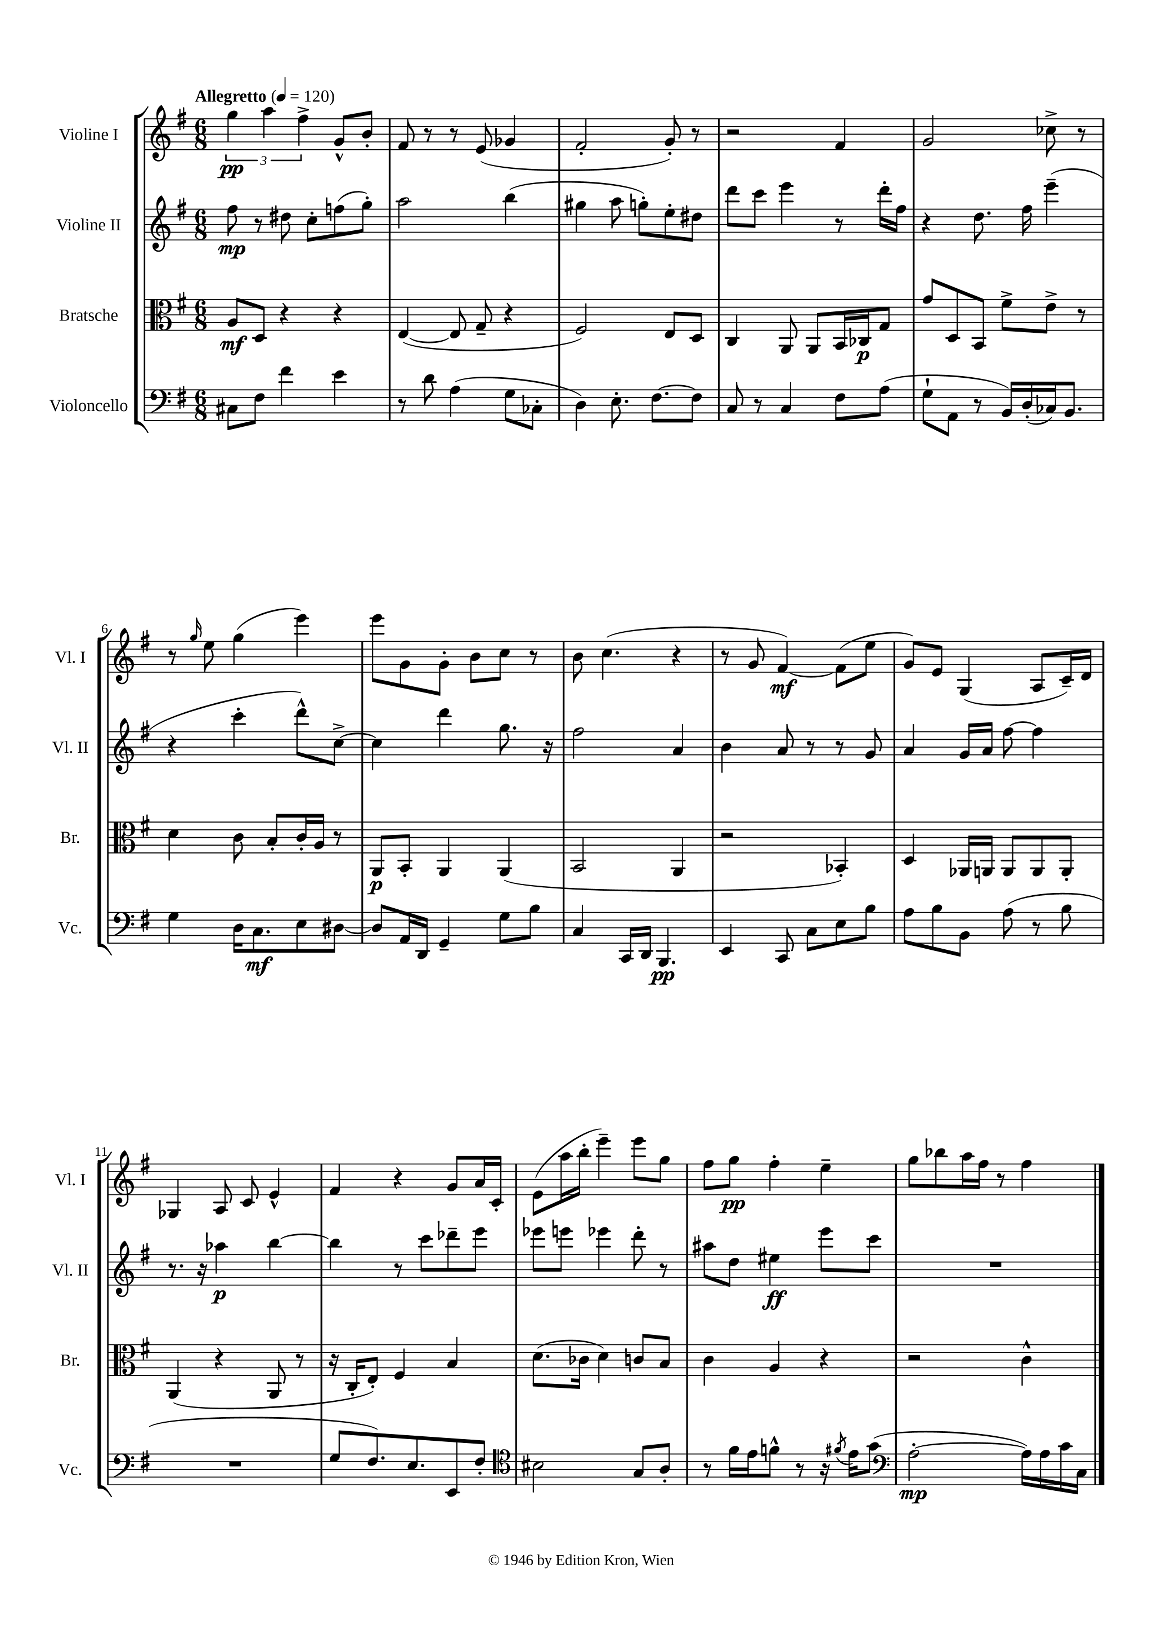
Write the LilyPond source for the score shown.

<<
\new StaffGroup <<
\new Staff = "s0" \with { instrumentName = "Violine I" shortInstrumentName = "Vl. I" } {
    \clef treble \key g \major \numericTimeSignature \time 6/8 \tempo "Allegretto" 4 = 120
    \tuplet 3/2 { g''4\pp a''4 fis''4-> } g'8-^ b'8-. |
    fis'8 r8 r8 e'8( ges'4 |
    fis'2-. g'8-.) r8 |
    r2 fis'4 |
    g'2 ces''8-> r8 |
    r8 \grace { g''16 } e''8 g''4( e'''4) |
    e'''8 g'8 g'8-. b'8 c''8 r8 |
    b'8 c''4.( r4 |
    r8 g'8 fis'4~\mf) fis'8( e''8 |
    g'8) e'8 g4( a8 c'16--) d'16 |
    ges4 a8 c'8 e'4-^ |
    fis'4 r4 g'8 a'16 c'16-. |
    e'8( a''16 b''16-. e'''4--) e'''8 g''8 |
    fis''8 g''8\pp fis''4-. e''4-- |
    g''8 bes''8 a''16 fis''16 r8 fis''4 \bar "|." |
}
\new Staff = "s1" \with { instrumentName = "Violine II" shortInstrumentName = "Vl. II" } {
    \clef treble \key g \major \numericTimeSignature \time 6/8
    fis''8\mp r8 dis''8 c''8-. f''8( g''8-.) |
    a''2 b''4( |
    gis''4 a''8 g''8-.) e''8-. dis''8 |
    d'''8 c'''8 e'''4 r8 d'''16-. fis''16 |
    r4 d''8. fis''16 e'''4--( |
    r4 c'''4-. d'''8-^) c''8~-> |
    c''4 d'''4 g''8. r16 |
    fis''2 a'4 |
    b'4 a'8 r8 r8 g'8 |
    a'4 g'16 a'16 fis''8~ fis''4 |
    r8. r16 aes''4\p b''4~ |
    b''4 r8 c'''8 des'''8-- e'''8 |
    ees'''8 e'''8 ees'''4 d'''8-. r8 |
    ais''8 d''8 eis''4\ff e'''8 c'''8 |
    R2. \bar "|." |
}
\new Staff = "s2" \with { instrumentName = "Bratsche" shortInstrumentName = "Br." } {
    \clef alto \key g \major \numericTimeSignature \time 6/8
    a8\mf d8 r4 r4 |
    e4~( e8 g8-- r4 |
    fis2) e8 d8 |
    c4 a,8 a,8 b,16 ces16\p g8 |
    g'8 d8 b,8 fis'8-> e'8-> r8 |
    d'4 c'8 b8-. c'16-. a16 r8 |
    a,8\p b,8-. a,4 a,4( |
    b,2 a,4 |
    r2 bes,4-.) |
    d4 aes,16 a,16 a,8 a,8 a,8-. |
    a,4( r4 a,8 r8 |
    r16 c16-. e8-.) fis4 b4 |
    d'8.( ces'16 d'4) c'8 b8 |
    c'4 a4 r4 |
    r2 c'4-^ \bar "|." |
}
\new Staff = "s3" \with { instrumentName = "Violoncello" shortInstrumentName = "Vc." } {
    \clef bass \key g \major \numericTimeSignature \time 6/8
    cis8 fis8 fis'4 e'4 |
    r8 d'8 a4( g8 ces8-. |
    d4) e8.-. fis8.~ fis8 |
    c8 r8 c4 fis8 a8( |
    g8-! a,8 r8 b,16) d16-.( ces16) b,8. |
    g4 d16 c8.\mf e8 dis8~ |
    dis8 a,16 d,16 g,4-- g8 b8 |
    c4 c,16 d,16 b,,4.\pp |
    e,4 c,8 c8 e8 b8 |
    a8 b8 b,8 a8( r8 b8 |
    R2. |
    g8 fis8.) e8. e,8 fis8-. |
    \clef tenor bis2 g8 a8-. |
    r8 fis'16 e'16 f'8-^ r8 r16 \acciaccatura { fis'8 } e'16 g'8( |
    \clef bass a2~-.\mp a16) a16 c'16 c16 \bar "|." |
}
>>
>>
